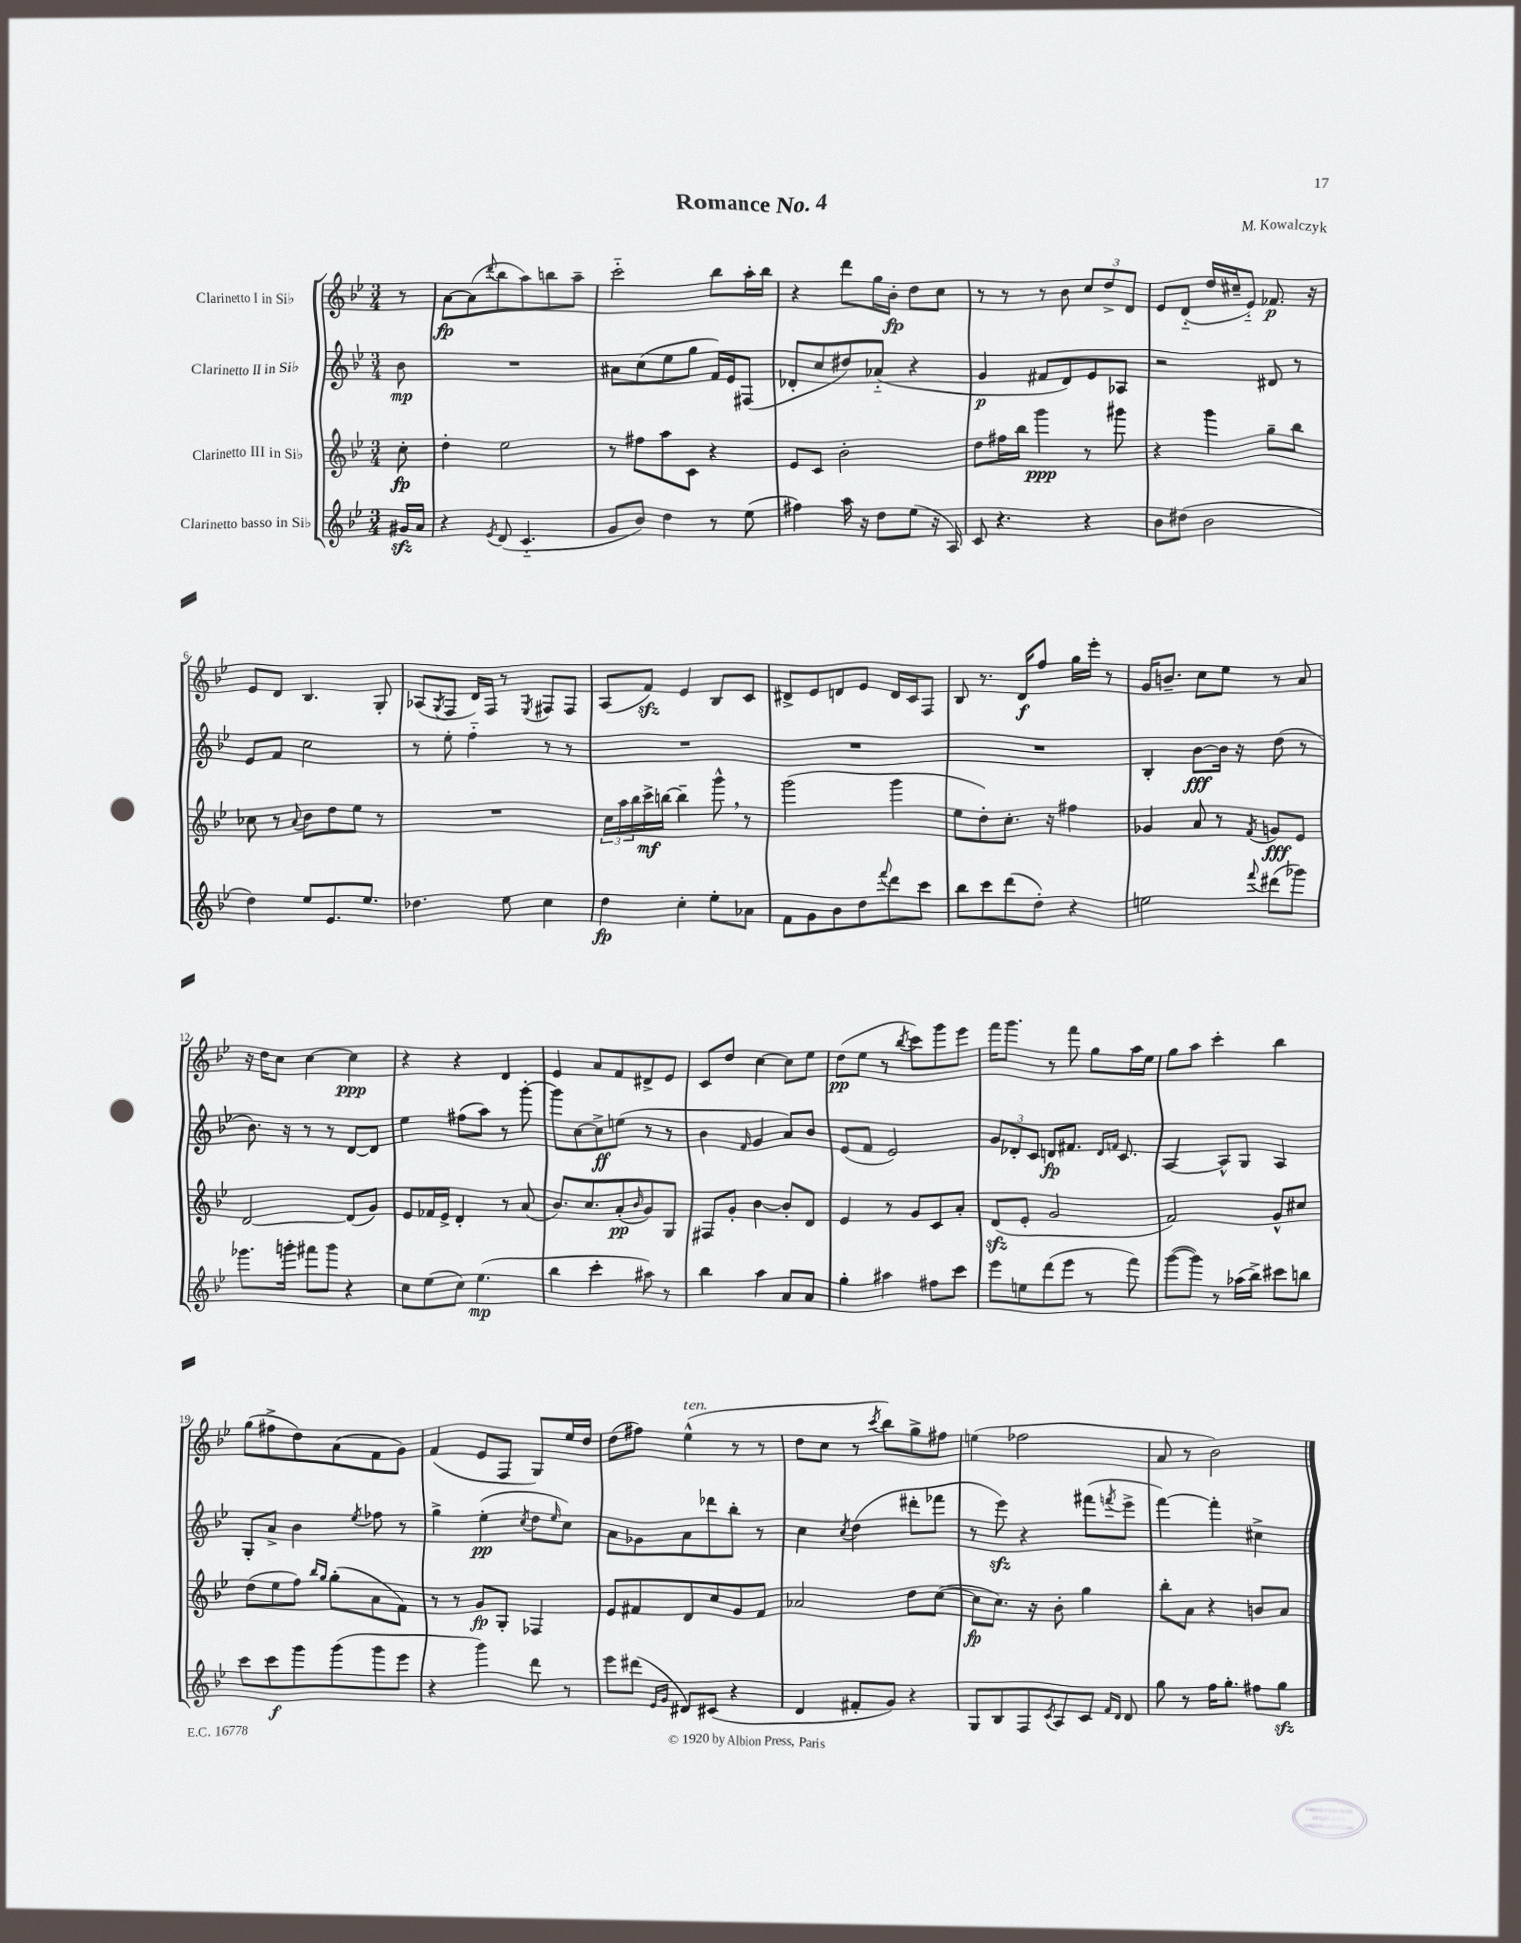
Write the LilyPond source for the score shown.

\header { title = "Romance No. 4" composer = "M. Kowalczyk" }
<<
\new StaffGroup <<
\new Staff = "s0" \with { instrumentName = "Clarinetto I in Sib" } {
    \clef treble \key bes \major \numericTimeSignature \time 3/4 \partial 8
    r8 |
    a'8~\fp a'8( \appoggiatura { d'''8 } bes''8 a''8) b''8 a''8-- |
    c'''2-_ bes''8 a''16-. bes''16 |
    r4 d'''8 g''16 bes'16-.\fp d''8 c''8 |
    r8 r8 r8 bes'8 \tuplet 3/2 { c''8 d''8-> d'8 } |
    ees'8 d'8-_( d''16 cis''16-- ees'8-_) fes'8.\p r16 |
    ees'8 d'8 bes4. g8-. |
    aes8( \acciaccatura { g8 } f8 d'16) f16 r8 \acciaccatura { ees8 } fis8 fis8 |
    a8( f'8\sfz) ees'4 bes8 c'8 |
    dis'8-> ees'8 d'8 ees'8 d'16 c'16 f8 |
    bes8 r8. d'16\f f''8 g''16 ees'''16-. r8 |
    g'16 b'8.-- c''8 ees''8 r8 a'8 |
    r16 d''16 c''8 c''4~ c''4\ppp |
    r4 r4 d'4 |
    ees'4 a'8 f'8 dis'8-> ees'8 |
    c'8 d''8 c''4~ c''8 ees''8 |
    d''8\pp( ees''8 r8 \acciaccatura { bes''8 } c'''8) g'''8 ees'''8 |
    f'''16 g'''8. r8 f'''8 g''8 a''16 ees''16 |
    g''8 a''8 c'''4-. bes''4 |
    g''8( fis''8-> d''8) a'8( f'8 g'8) |
    f'4( ees'8 f8 g8) ees''16 d''16 |
    d''8( fis''8) ees''4-^^\markup { \italic "ten." }( r8 r8 |
    d''8 c''8 r8 \acciaccatura { c'''8 } bes''8) g''8-> fis''8 |
    e''4( fes''2 |
    a'8 r8 bes'2) \bar "|." |
}
\new Staff = "s1" \with { instrumentName = "Clarinetto II in Sib" } {
    \clef treble \key bes \major \numericTimeSignature \time 3/4 \partial 8
    bes'8\mp |
    R2. |
    ais'8 c''8( ees''8 g''8 f'16) ees'16 fis8( |
    des'8-. c''8 dis''8) aes'8-_( r4 |
    g'4\p fis'8 d'8) ees'8 aes8 |
    r2 dis'8 r8 |
    ees'8 f'8 c''2 |
    r8 ees''8-. f''4-_ r8 r8 |
    R2. |
    R2. |
    R2. |
    bes4-. bes'8~\fff bes'16 r16 d''8( r8 |
    bes'8.) r16 r8 r8 d'8~ d'8 |
    ees''4 fis''8( a''8) r8 g'''8~-. |
    g'''8 c''8~ c''8->\ff e''8( r8 r8 |
    bes'4 \grace { f'16 } g'4 a'8) bes'8 |
    ees'8( f'8 ees'2) |
    \tuplet 3/2 { g'8 des'8-. c'8 } d'8\fp fis'8. \grace { d'16 f'16 } c'8. |
    a4~ a8-^ g8 a4 |
    g8-. a'8-> bes'4 \acciaccatura { ees''8 } fes''8 r8 |
    g''4-> ees''4-.\pp( \acciaccatura { c''8 } d''8 \grace { ees''16 } c''8) |
    a'8 ges'8 a'8 des'''8 bes''8-. r8 |
    c''4 \acciaccatura { c''8 } d''4( dis'''8-. fes'''8 |
    r8 ees'''8\sfz) r4 fis'''8( \acciaccatura { f'''8 } ees'''8-> |
    f'''4~) f'''4-. cis''4-> \bar "|." |
}
\new Staff = "s2" \with { instrumentName = "Clarinetto III in Sib" } {
    \clef treble \key bes \major \numericTimeSignature \time 3/4 \partial 8
    c''8-.\fp |
    d''4-. ees''2 |
    r8 fis''8 a''8 c'8 r4 |
    ees'8 c'8 bes'2-. |
    d''8 fis''16 bes''16 g'''4\ppp r8 gis'''8 |
    r4 g'''4 g''8-- bes''8 |
    ces''8 r8 \appoggiatura { a'8 } bes'8 d''8 ees''8 r8 |
    R2. |
    \tuplet 3/2 { c''16 a''16 bes''16 } c'''16->\mf b''16~ b''4-- g'''8-^ \breathe r8 |
    g'''2( g'''4 |
    ees''8 d''8-.) c''8.-. r16 fis''4 |
    ges'4 a'8 r8 \acciaccatura { f'8 } g'8\fff ees'8 |
    d'2~ d'8( g'8) |
    ees'8 fes'16 ees'16-> d'4-. r8 a'8( |
    bes'8.) c''8. a'8-.\pp( \grace { bes'16 } g'8) g8 |
    fis8 g'8-. bes'4~ bes'8-. d'8 |
    ees'4 r8 g'8 c'8 a'8-. |
    d'8\sfz( ees'8-. g'2 |
    f'2) g'8-^ cis''8 |
    d''8( ees''8 f''8) \grace { bes''16 g''16 } g''8-.( a'8 f'8) |
    r8 r8 g'8\fp g8-. fes4 |
    ees'8 fis'8 d'8 c''8 g'8 fis'8 |
    aes'2 d''8 c''8~( |
    c''8\fp c''8.) r16 bes'8-. g''4 |
    bes''8-. a'8 r4 b'8 a'8 \bar "|." |
}
\new Staff = "s3" \with { instrumentName = "Clarinetto basso in Sib" } {
    \clef treble \key bes \major \numericTimeSignature \time 3/4 \partial 8
    gis'16\sfz a'16 |
    r4 \acciaccatura { ees'8 } d'8( c'4.-_ |
    g'8 bes'8) d''4 r8 ees''8( |
    fis''4) a''16 r16 d''8 ees''8( r16 a16) |
    c'8 r4. r4 |
    bes'8 dis''8( bes'2 |
    d''4) ees''8 ees'8. ees''8. |
    des''4. ees''8 c''4 |
    d''4\fp c''4-. ees''8-. aes'8 |
    f'8 g'8 bes'8 d''8 \appoggiatura { f'''8 } d'''8 c'''8 |
    bes''8 c'''8 d'''8( d''8-.) r4 |
    e''2 \appoggiatura { f'''8 } dis'''8( ges'''8) |
    ges'''8. g'''16-. fis'''8 g'''8 r4 |
    c''8 ees''8( c''8) ees''4.\mp( |
    bes''4 c'''4-. ais''8) r8 |
    bes''4 a''4 a'8 a'8 |
    g''4-. ais''4 fis''8 c'''8 |
    ees'''8 e''8 d'''8( ees'''8 r8 f'''8) |
    g'''8~( g'''8) r8 aes''16( bes''16->) cis'''8 b''8 |
    c'''8 c'''8\f g'''8 g'''8( g'''8 ees'''8 |
    r4 g'''4) d'''8 r8 |
    ees'''8 dis'''8( \grace { ees'16 g'16 } dis'8) cis'8( r4 |
    d'4 fis'8-. g'8) r4 |
    g8 bes8 f8 \acciaccatura { c'8 } a8 c'8 \grace { f'16 d'16 } d'8 |
    g''8 r8 f''16 g''8.-. fis''8 g''8\sfz \bar "|." |
}
>>
>>
